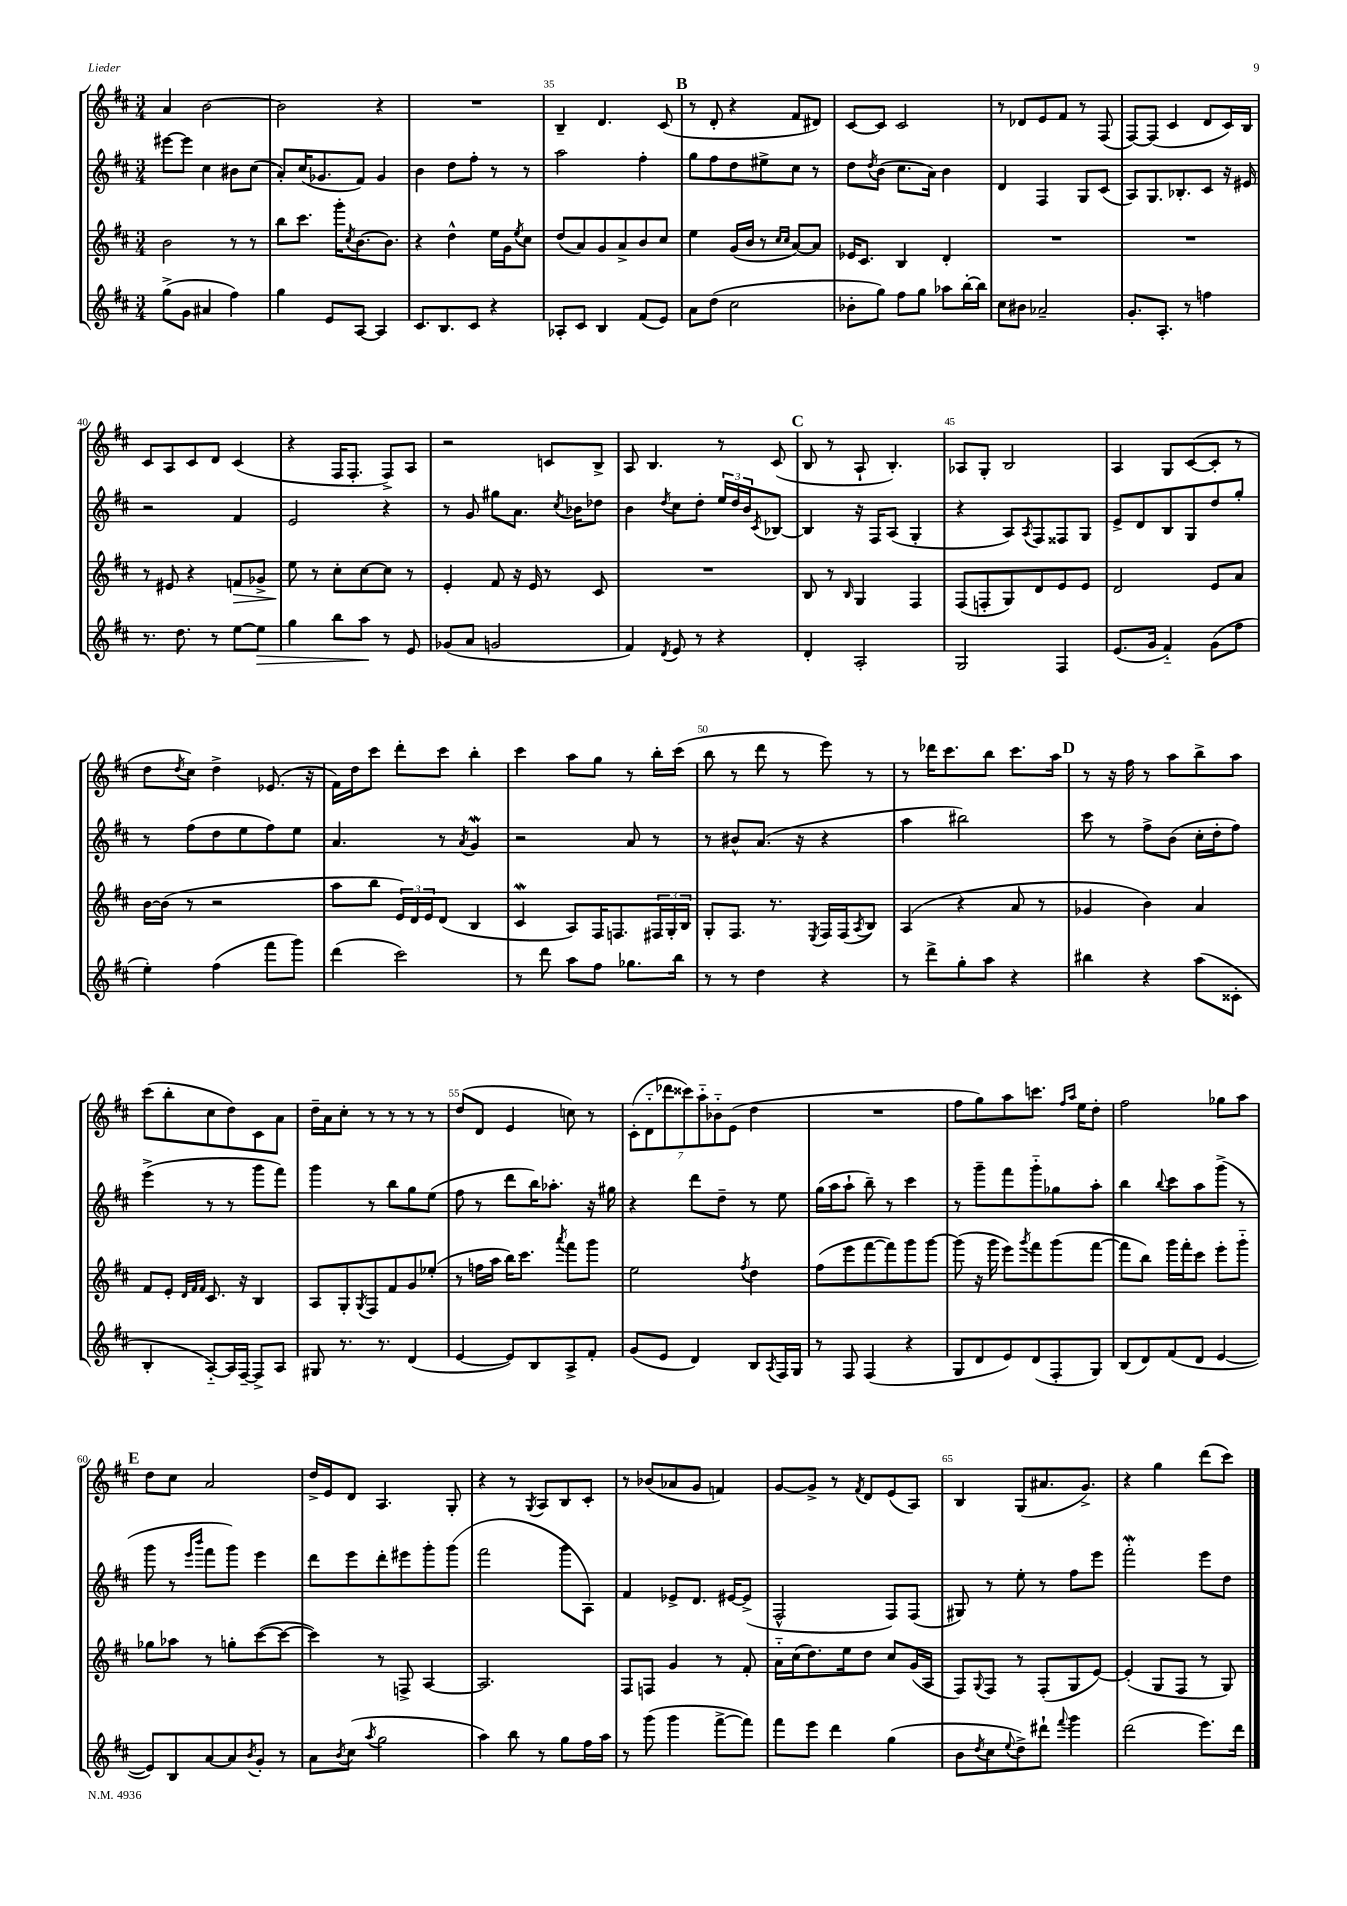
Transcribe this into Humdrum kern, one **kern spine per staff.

**kern	**kern	**kern	**kern
*staff4	*staff3	*staff2	*staff1
*clefG2	*clefG2	*clefG2	*clefG2
*k[f#c#]	*k[f#c#]	*k[f#c#]	*k[f#c#]
*M3/4	*M3/4	*M3/4	*M3/4
(8gg^	2b	[8eee#	4a
8g	.	8eee#]	.
4a#	.	4cc#	[2b
4ff#)	8r	8b#	.
.	8r	(8cc#	.
=	=	=	=
4gg	8bb	8a')	2b]
.	8.ccc#	(16cc#	.
.	.	8.g-	.
8e	.	.	.
.	16ggg'	.	.
.	8qcc#	.	.
[8A	[8.b	8f#)	.
4A]	.	4g-	4r
.	8.b]	.	.
=	=	=	=
8.c#	4r	4b	2.r
8.B	.	.	.
.	4dd^^	8dd	.
8c#	.	8ff#'	.
4r	16ee	8r	.
.	16g	.	.
.	8qee	.	.
.	8cc#	8r	.
=	=	=	=
8A-'	(8dd	2aa	4B~
8c#	8a)	.	.
4B	8g	.	4.d
.	8a^	.	.
(8f#	8b	4ff#'	.
8e)	8cc#	.	(8c#
=	=	=	=
8a	4ee	8gg	8r
(8dd	.	8ff#	8d'
2cc#	(16g	8dd	4r
.	16b	.	.
.	8r	8ee#^	.
.	16qqcc#	.	.
.	16qqcc#	.	.
.	[8a)	8cc#	8f#
.	8a]	8r	8d#)
=	=	=	=
8b-'	16e-	8dd	[8c#
.	8.c#	.	.
.	.	8qdd	.
8gg)	.	(8b	8c#]
8ff#	4B	8.cc#	2c#
8gg	.	.	.
.	.	16a)	.
8aa-	4d'	4b	.
[16bb'	.	.	.
16bb]	.	.	.
=	=	=	=
8cc#	2.r	4d	8r
8b#	.	.	8d-
2a-~	.	4F#	8e
.	.	.	8f#
.	.	8G	8r
.	.	(8c#	(8F#
=	=	=	=
8.g'	2.r	8A)	[8F#)
.	.	8.G	(8F#]
8.A'	.	.	.
.	.	.	4c#
.	.	8.B-'	.
8r	.	.	.
4ff	.	8c#	8d
.	.	16r	16c#)
.	.	16e#	16B
=	=	=	=
8.r	8r	2r	8c#
.	8e#	.	8A
8.dd	.	.	.
.	4r	.	8c#
8r	.	.	8d
[8ee	8f	4f#	(4c#
8ee]	8g-^	.	.
=	=	=	=
4gg	8ee	2e	4r
.	8r	.	.
8bb	8cc#'	.	16F#
.	.	.	8.F#'
8aa	[8cc#	.	.
8r	8cc#]	4r	8F#^)
8e	8r	.	8A
=	=	=	=
(8g-	4e'	8r	2r
8a	.	8g	.
2g	8f#	8gg#	.
.	16r	8.a	.
.	16e	.	.
.	8r	.	8c
.	.	8qcc#	.
.	.	16b-	.
.	8c#	8dd-	8B^
=	=	=	=
4f#)	2.r	4b	8A
.	.	.	4.B
8qd	.	8qdd	.
8e	.	8cc#	.
8r	.	8dd'	.
4r	.	24ee	8r
.	.	24dd	.
.	.	24b	.
.	.	8qc#	.
.	.	[8B-	(8c#
=	=	=	=
4d'	8B	4B-]	8B
.	8r	.	8r
.	16qqB	.	.
2A'	4G	16r	8A`
.	.	16F#	.
.	.	(8A	4.B')
.	4F#	4G'	.
=	=	=	=
2G	(8F#	4r	8A-
.	8F'	.	8G'
.	8G)	8A)	2B
.	.	8qA	.
.	8d	8F#	.
4F#	8e	8F##	.
.	8e	8G	.
=	=	=	=
(8.e	2d	8e^	4A
.	.	8d	.
16g	.	.	.
4f#'~)	.	8B	8G
.	.	8G	([8c#
(8g	8e	8dd	8c#']
8ff#	8a	8gg'	8r
=	=	=	=
4ee')	[16b	8r	8dd
.	(16b]	.	.
.	.	.	8qdd
.	8r	(8ff#	8cc#)
(4ff#	2r	8dd	4dd^
.	.	8ee	.
8fff#	.	8ff#)	(8.e-
8ggg)	.	8ee	.
.	.	.	16r
=	=	=	=
(4ddd	8aa	4.a	16f#)
.	.	.	16dd
.	8bb	.	8ccc#
2ccc#)	24e)	.	8ddd'
.	24d	.	.
.	24e	.	.
.	(8d	8r	8ccc#
.	.	8qa	.
.	4B	4g	4bb'
=	=	=	=
8r	4c#	2r	4ccc#
8ddd	.	.	.
8aa	8A)	.	8aa
8ff#	16F#	.	8gg
.	8.F	.	.
8.gg-	.	8a	8r
.	24F#	8r	16bb'
.	24G'	.	.
16bb	.	.	(16ccc#
.	24B	.	.
=	=	=	=
8r	8G'	8r	8bb
8r	8.F#	8b#^^	8r
4dd	.	(8.a	8ddd
.	8.r	.	.
.	.	.	8r
.	.	16r	.
.	8qE	.	.
4r	16F#	4r	8eee)
.	(16F#	.	.
.	8qA	.	.
.	8B)	.	8r
=	=	=	=
8r	(4A	4aa	8r
8ddd^	.	.	16ddd-
.	.	.	8.ccc#
8gg'	4r	2bb#)	.
8aa	.	.	8bb
4r	8a	.	8.ccc#
.	8r	.	.
.	.	.	16aa
=	=	=	=
4bb#	4g-	8ccc#	8r
.	.	8r	16r
.	.	.	16ff#
4r	4b)	8ff#^	8r
.	.	(8b	8aa
(8aa	4a	16cc#'	8bb^
.	.	16dd'	.
8c##'	.	8ff#)	8aa
=	=	=	=
4B'	8f#	(4eee^	(8ccc#
.	8e'	.	8bb'
.	32qqd	.	.
.	32qqf#	.	.
.	32qqf#	.	.
[8A'~)	8.c#	8r	8cc#
16A]	.	8r	8dd)
[16F#~	16r	.	.
8F#^]	4B	8ggg	8c#
8A	.	8fff#)	8a
=	=	=	=
8G#	8A	4ggg	16dd~
.	.	.	16a
8.r	8G'	.	8cc#'
.	8qG	.	.
.	8F#	8r	8r
8.r	.	.	.
.	8f#	8bb	8r
(4d	8g	8gg	8r
.	(8ee-'	(8ee	8r
=	=	=	=
[4e	8r	8ff#	(8dd
.	16ff	8r	8d
.	16aa	.	.
8e])	16bb)	8ddd	4e
.	8.ccc#	.	.
8B	.	16bb)	.
.	.	8.aa-'	.
.	8qaaa	.	.
8A^	8fff#	.	8cc)
8f#'	8ggg	16r	8r
.	.	16gg#	.
=	=	=	=
(8g	2ee	4r	(14c#'
.	.	.	14d'~
8e	.	.	.
.	.	.	14ddd-
.	.	.	14ccc##)
4d)	.	8ddd	.
.	.	.	14aa'~
.	.	.	14b-'~
.	.	8dd~	.
.	.	.	(14e
.	8qff#	.	.
8B	4dd	8r	4dd
8qA	.	.	.
16F#	.	8ee	.
16G	.	.	.
=	=	=	=
8r	(8ff#	(16gg	2.r
.	.	16aa	.
8F#	8eee	8aa`	.
(4F#	[8fff#	8bb~)	.
.	8fff#])	8r	.
4r	8ggg	4ccc#	.
.	[8ggg	.	.
=	=	=	=
8G	(8ggg]	8r	8ff#
8d	16r	8ggg~	8gg)
.	16ggg	.	.
8e)	8eee)	8fff#	8aa
.	8qggg	.	.
(8d	8fff#	8ggg'~	8.ccc
8F#'	(8ggg	8gg-	.
.	.	.	16qqff#
.	.	.	16qqaa
.	.	.	16ee
8G)	[8fff#	8aa'	8dd'
=	=	=	=
(8B	8fff#]	4bb	2ff#
8d)	8bb)	.	.
.	.	8qqbb	.
(8f#	16ggg	8ccc#	.
.	16fff#'	.	.
8d	8ccc#	8aa	.
[4e	8eee'	(8ggg^	8gg-
.	8ggg'~	8r	8aa
=	=	=	=
8e])	8gg-	8ggg	8dd
8B	8aa-	8r	8cc#
.	.	16qqeee	.
.	.	16qqbbb	.
[8a	8r	8fff#	2a
8a]	8gg'	8ggg)	.
8qb	.	.	.
8g'	([8ccc#	4eee	.
8r	8ccc#_	.	.
=	=	=	=
8a	4ccc#])	8ddd	16dd^
.	.	.	16e
8qb	.	.	.
(8cc#	.	8eee	8d
8qaa	.	.	.
2gg	8r	8ddd'	4.A
.	8F^	8eee#	.
.	[4A	8ggg'	.
.	.	(8ggg	8G'
=	=	=	=
4aa)	2.A]	2fff#	4r
8bb	.	.	8r
.	.	.	8qG
8r	.	.	8A
8gg	.	8ggg	8B
16ff#	.	8A)	8c#'
16aa	.	.	.
=	=	=	=
8r	8F#	4f#	8r
(8ggg	8F	.	(8b-
4ggg	4g	8e-^	8a-
.	.	8.d	8g
[8fff#^	8r	.	4f)
.	.	[16e#	.
8fff#])	8f#'	(8e#^]	.
=	=	=	=
8fff#	16a'~	2F#^^	[8g
.	(16cc#	.	.
8eee	8.dd)	.	8g^]
4ddd	.	.	8r
.	16ee	.	.
.	.	.	8qf#
.	8dd	.	8d
(4gg	8cc#	8F#)	(8e
.	(16g	(8F#	8A)
.	16A	.	.
=	=	=	=
8b	8F#)	8G#)	4B
8qdd	8qqG	.	.
8cc#	8F#	8r	.
8qqee	.	.	.
8dd^)	8r	8ee'	(8G
8ddd#`	(8F#'	8r	8.a#
8qqfff#	.	.	.
4ggg	8G	8ff#	.
.	.	.	8.g^)
.	[8e)	8eee	.
=	=	=	=
(2ddd	(4e']	2fff#'	4r
.	8G	.	4gg
.	8F#	.	.
8.eee)	8r	8eee	(8ddd
.	8G)	8dd	8ccc#)
16ddd	.	.	.
==	==	==	==
*-	*-	*-	*-
